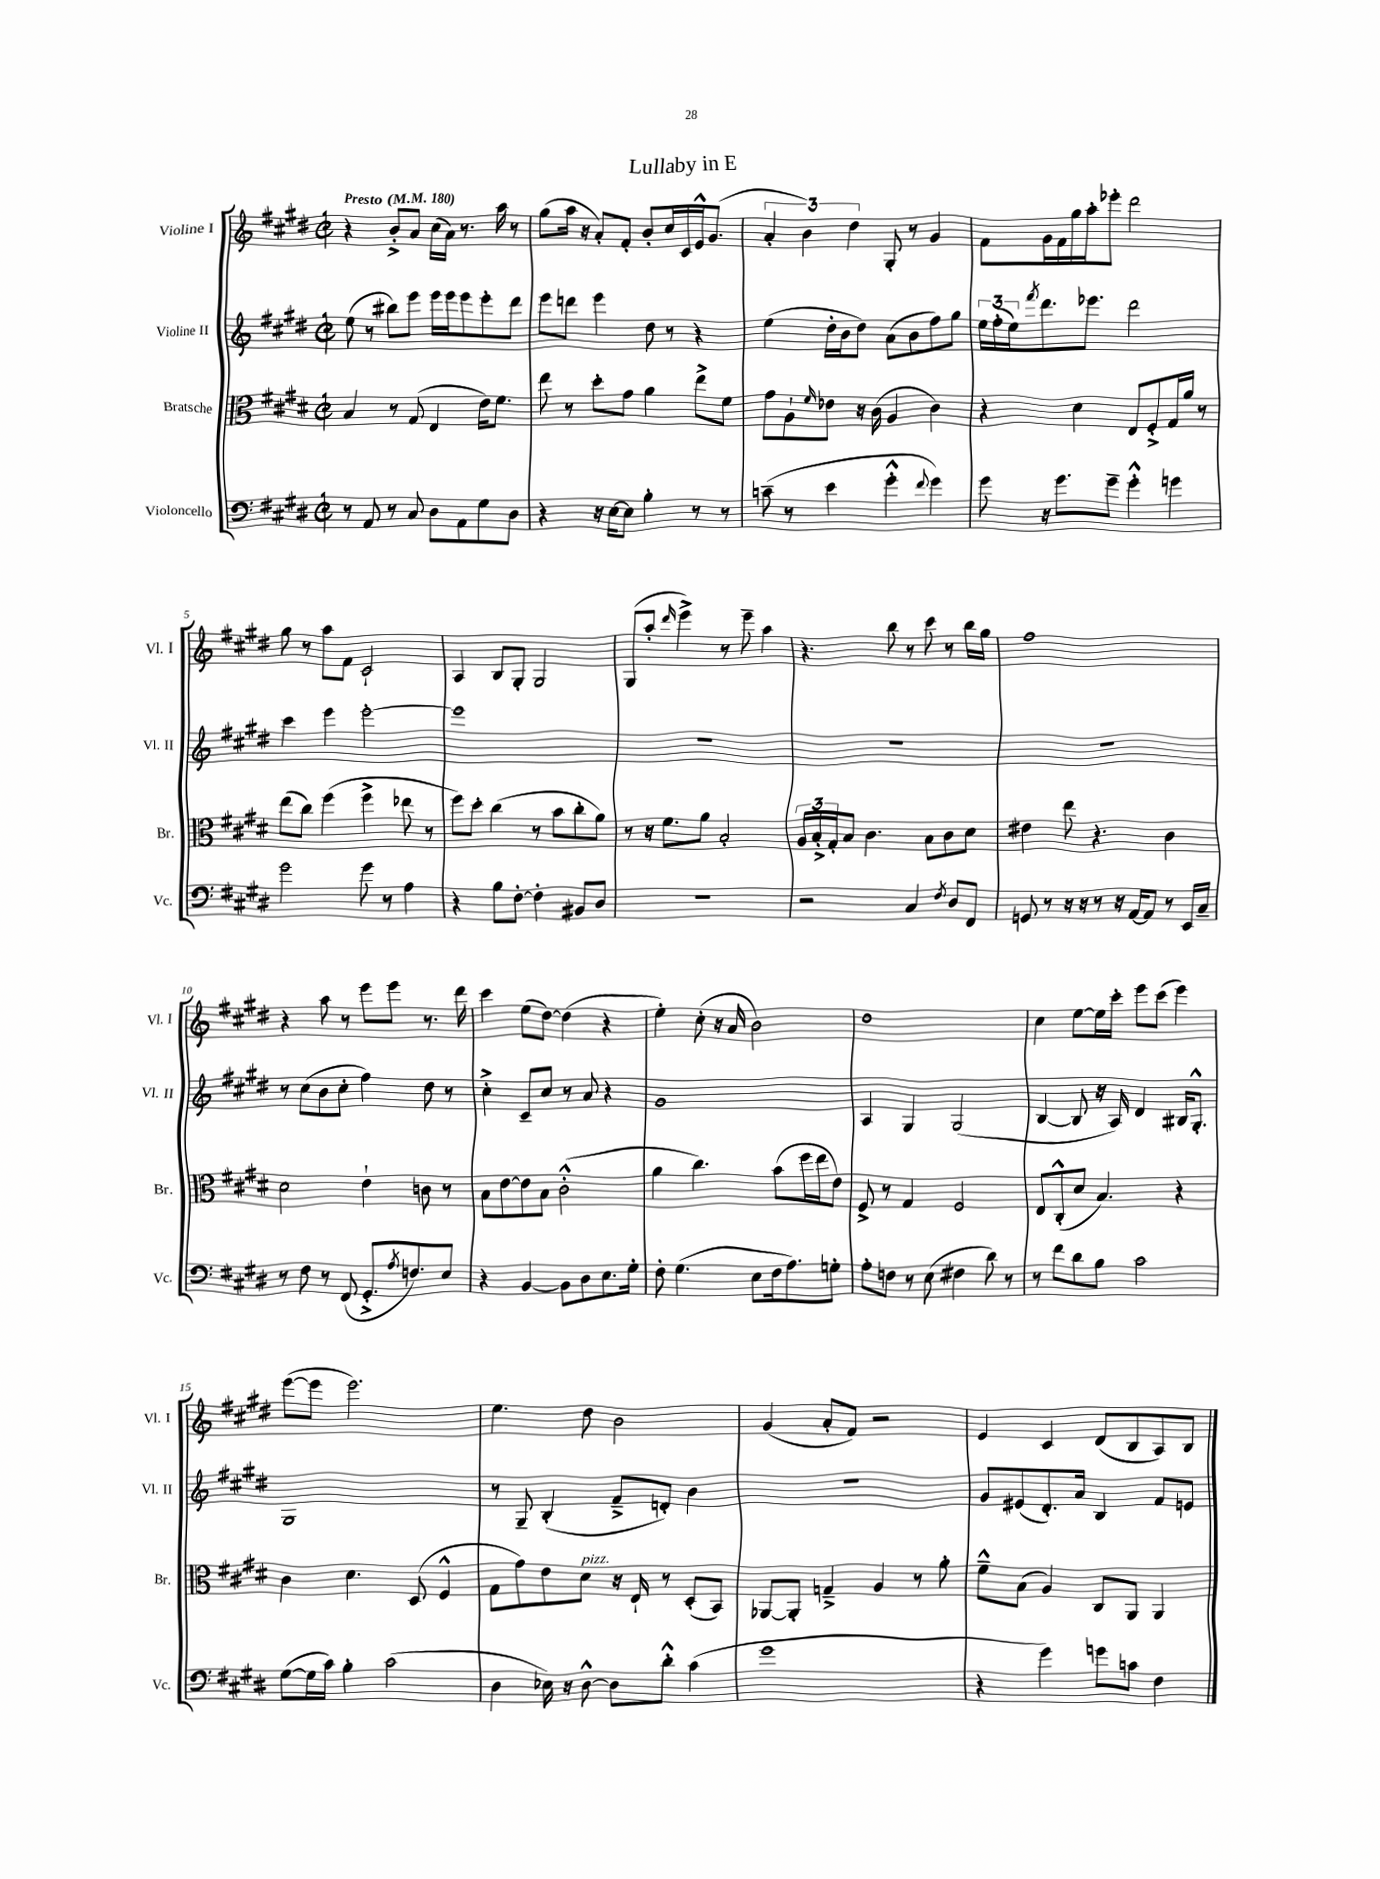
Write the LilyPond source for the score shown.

\header { title = "Lullaby in E" }
<<
\new StaffGroup <<
\new Staff = "s0" \with { instrumentName = "Violine I" shortInstrumentName = "Vl. I" } {
    \clef treble \key e \major \defaultTimeSignature \time 2/2 \tempo "Presto" 4 = 180
    r4 b'8-.-> a'8 cis''16( a'16) r8. a''16 r8 |
    gis''8( a''16 r16 a'8-.) fis'8-. b'8-. cis''16 cis'16 e'16-^ gis'8.( |
    \tuplet 3/2 { a'4-. b'4) dis''4 } gis8-. r8 gis'4 |
    fis'8 gis'16 fis'16 gis''16 a''16-. ees'''8-. dis'''2 |
    gis''8 r8 a''8 fis'8 cis'2-! |
    a4 b8 gis8-. gis2 |
    gis8( a''8-. \grace { dis'''16 } e'''4->) r8 e'''8-- a''4 |
    r4. b''8 r8 cis'''8 r8 b''16 gis''16 |
    fis''1 |
    r4 a''8 r8 e'''8 e'''8 r8. dis'''16 |
    cis'''4 e''8( dis''8~) dis''4( r4 |
    e''4-.) cis''8-.( r16 a'16 b'2) |
    dis''1 |
    cis''4 e''8~ e''16 cis'''16-. e'''8 cis'''8( e'''4) |
    e'''8~( e'''8 e'''2.) |
    e''4. dis''8 b'2 |
    gis'4( a'8-. fis'8) r2 |
    e'4 cis'4 dis'8( b8 a8) b8 \bar "|." |
}
\new Staff = "s1" \with { instrumentName = "Violine II" shortInstrumentName = "Vl. II" } {
    \clef treble \key e \major \defaultTimeSignature \time 2/2
    e''8( r8 bis''8) e'''8 e'''16 e'''16 e'''8 e'''8-. dis'''8 |
    e'''8 d'''8 e'''4 dis''8 r8 r4 |
    e''4( dis''16-. b'16 dis''8) a'8( b'8 fis''8) gis''8 |
    \tuplet 3/2 { e''16 fis''16-.( e''16) } \acciaccatura { fis'''8 } dis'''8. ees'''8. dis'''2 |
    cis'''4 e'''4 e'''2~-. |
    e'''1 |
    R1 |
    R1 |
    R1 |
    r8 cis''8( b'8 cis''8-. fis''4) dis''8 r8 |
    cis''4-.-> cis'8-- cis''8 r8 a'8 r4 |
    gis'1 |
    a4 gis4 gis2( |
    b4~ b8 r16 a16) dis'4 bis16 gis8.-.-^ |
    gis1 |
    r8 gis8-- b4-.( fis'8---> d'8-.) b'4 |
    r1 |
    gis'8 eis'8( dis'8.-.) a'16 b4 fis'8 e'8 \bar "|." |
}
\new Staff = "s2" \with { instrumentName = "Bratsche" shortInstrumentName = "Br." } {
    \clef alto \key e \major \defaultTimeSignature \time 2/2
    b4 r8 gis8( e4 e'16) fis'8. |
    e''8 r8 dis''8-. gis'8 a'4 e''8-> fis'8 |
    gis'8 a8-! \grace { fis'16 } ees'8 r16 cis'16( a4 cis'4) |
    r4 dis'4 e8 fis8-.-> gis16 a'16 r8 |
    e''8( cis''8) fis''4( fis''4-> ees''8 r8 |
    fis''8) dis''8-. cis''4( r8 b'8 cis''8-. a'8) |
    r8 r16 fis'8. a'8 b2-. |
    \tuplet 3/2 { a16 b16-.-> gis16-. } b8 cis'4. b8 cis'8 dis'8 |
    eis'4 e''8 r4. cis'4 |
    dis'2 e'4-! c'8 r8 |
    b8 e'8~ e'8 b8 cis'2-.-^( |
    a'4 cis''4.) b'8( fis''16 e''16 e'8) |
    fis8-> r8 gis4 fis2 |
    e8 cis8-.-^( dis'8 b4.) r4 |
    cis'4 dis'4. dis8( fis4-^ |
    gis8 gis'8) e'8 dis'8^\markup { \italic "pizz." } r16 e16-! r8 dis8-.( b,8) |
    aes,8~ aes,8-. g4---> a4 r8 a'8-. |
    fis'8---^ b8( a4) cis8 a,8 a,4 \bar "|." |
}
\new Staff = "s3" \with { instrumentName = "Violoncello" shortInstrumentName = "Vc." } {
    \clef bass \key e \major \defaultTimeSignature \time 2/2
    r8 a,8 r8 cis8 dis8 a,8 gis8 dis8 |
    r4 r16 e16~ e8 b4-. r8 r8 |
    c'8--( r8 e'4 gis'4-.-^ \appoggiatura { fis'8 } gis'4) |
    gis'8 r16 gis'8. gis'8-- gis'4-.-^ g'4 |
    gis'2 gis'8 r8 a4 |
    r4 b8 fis8~-. fis4-. bis,8 dis8 |
    r1 |
    r2 cis4 \acciaccatura { fis8 } dis8 fis,8 |
    g,8 r8 r16 r16 r8 r16 a,16~ a,8 r8 e,16 cis16-- |
    r8 fis8 r8 fis,8( gis,8.-.-> \acciaccatura { a8 } f8.) e8 |
    r4 b,4~ b,8 dis8 e8. gis16-. |
    fis8-. gis4.( e8 fis16 a8.) g8-. |
    a8-. f8 r8 e8( fis4 dis'8) r8 |
    r8 fis'8 dis'8 b8 cis'2 |
    gis8~( gis16 cis'16) b4-. cis'2( |
    dis4 ees16) r16 dis8~-^ dis8 dis'8-.-^ cis'4( |
    gis'1 |
    r4 gis'4) g'8 c'8 fis4 \bar "|." |
}
>>
>>
